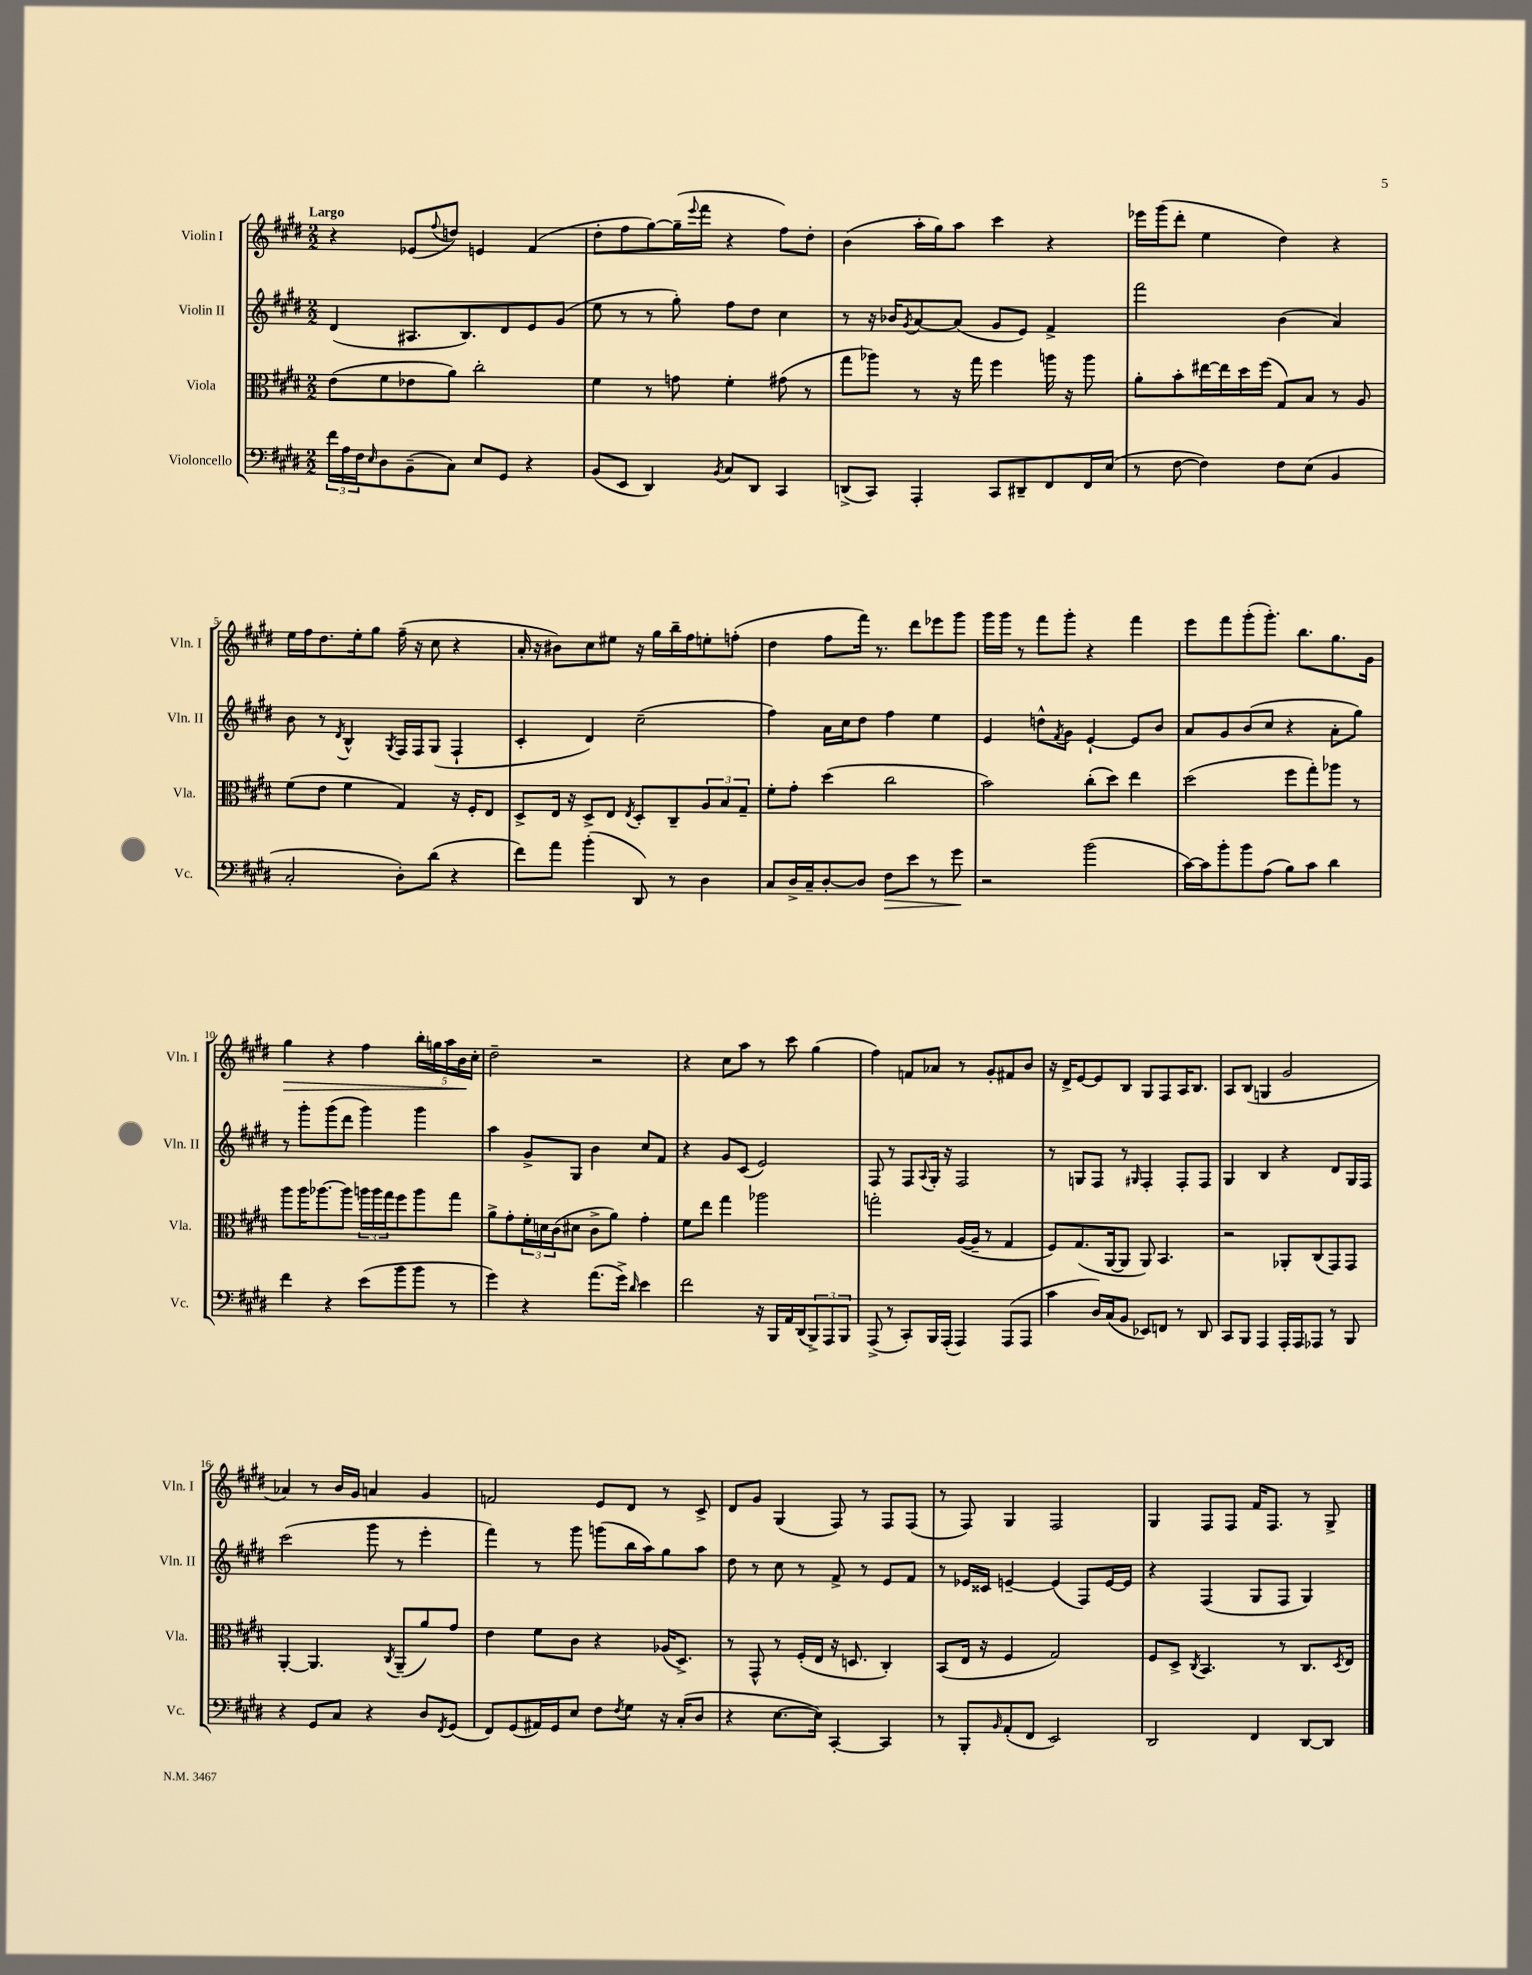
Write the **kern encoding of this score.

**kern	**dynam	**kern	**kern	**kern	**dynam
*part4	*part4	*part3	*part2	*part1	*part1
*staff4	*staff4	*staff3	*staff2	*staff1	*staff1
*I"Violoncello	*	*I"Viola	*I"Violin II	*I"Violin I	*
*I'Vc.	*	*I'Vla.	*I'Vln. II	*I'Vln. I	*
*clefF4	*	*clefC3	*clefG2	*clefG2	*
*k[f#c#g#d#]	*	*k[f#c#g#d#]	*k[f#c#g#d#]	*k[f#c#g#d#]	*
*M2/2	*	*M2/2	*M2/2	*M2/2	*
=1	=1	=1	=1	=1	=1
!	!	!	!	!LO:TX:a:B:t=Largo	!
24f#\LL	.	(8e\L	(4d#/	4r	.
24A\	.	.	.	.	.
24F#\J	.	.	.	.	.
16qqE/	.	.	.	.	.
8D#\	.	8f#\	.	.	.
(8BB~\	.	8e-X\	8.A#X/L	(8e-X/L	.
.	.	.	.	8qqff#/	.
8C#\J)	.	8a\J)	.	8ddn/J)	.
.	.	.	8.B/)	.	.
8E/L	.	2cc#'\	.	4en/	.
8GG#/J	.	.	8d#/	.	.
4r	.	.	8e/	(4f#/	.
.	.	.	(8g#/J	.	.
=2	=2	=2	=2	=2	=2
(8BB/L	.	4f#\	8ee\	8dd#'\L	.
8EE/J	.	.	8r	8ff#\	.
4DD#/)	.	8r	8r	[8gg#\)	.
.	.	8gn\	8gg#'\)	(16gg#~\L]	.
.	.	.	.	8qqeee/	.
.	.	.	.	16fff#\JJ	.
8qBB/	.	.	.	.	.
8C#/L	.	4f#'\	8ff#\L	4r	.
8DD#/J	.	.	8dd#\J	.	.
4CC#/	.	(8g#X\	4cc#\	8ff#\L)	.
.	.	8r	.	8dd#'\J	.
=3	=3	=3	=3	=3	=3
(8DDn^/L	.	8gg#\L	8r	(4b\	.
8CC#/J)	.	8aa-X\J)	16r	.	.
.	.	.	16b-X/KL	.	.
.	.	.	8qg#/	.	.
4AAA'/	.	8r	[8a/	16aa'\LL	.
.	.	.	.	16gg#\J)	.
.	.	16r	(8a/J]	8aa\J	.
.	.	16gg#\	.	.	.
8CC#/L	.	4ff#\	8g#/L	4ccc#\	.
8DD#X~/	.	.	8e/J)	.	.
8FF#/	.	16aan\	4f#^/	4r	.
.	.	16r	.	.	.
16FF#/L	.	8aa\	.	.	.
(16E/JJ	.	.	.	.	.
=4	=4	=4	=4	=4	=4
8r	.	8a'\L	2fff#\	16eee-X\LL	.
.	.	.	.	(16ggg#\J	.
[8F#\	.	8b'\	.	8ddd#'\J	.
4F#\])	.	[16ee#X\L	.	4ee\	.
.	.	16ee#\]	.	.	.
.	.	16dd#\	.	.	.
.	.	(16ff#\JJ	.	.	.
8F#\L	.	8G#/L)	(4b\	4dd#\)	.
(8E\J	.	8B/J	.	.	.
4BB/	.	8r	4a/)	4r	.
.	.	8A/	.	.	.
!!LO:LB:g=z
=5	=5	=5	=5	=5	=5
2C#'/	.	(8f#\L	8b\	16ee\LL	.
.	.	.	.	16ff#\J	.
.	.	8e\J	8r	8.dd#\	.
.	.	.	8qd#/	.	.
.	.	4f#\	4B^^/	.	.
.	.	.	.	16ee'\k	.
.	.	.	.	8gg#\J	.
.	.	.	8qG#/	.	.
8D#'\L)	.	4G#/)	16F#/LL	(16ff#~\	.
.	.	.	16F#/J	16r	.
(8d#\J	.	.	(8G#/J	8cc#\	.
4r	.	16r	4F#`/	4r	.
.	.	16F#'/KL	.	.	.
.	.	8E/J	.	.	.
=6	=6	=6	=6	=6	=6
8f#\L)	.	8D#^/L	4c#'/	16a'/	.
.	.	.	.	16r	.
8a\J	.	16E/Jk	.	8b#X\L)	.
.	.	16r	.	.	.
(4b'\	.	8D#^/L	4d#/)	8cc#\	.
.	.	8E/J	.	8ee#X\J	.
.	.	8qE/	.	.	.
8DD#/)	.	8D#'/L	(2cc#~\	16r	.
.	.	.	.	16gg#\LL	.
8r	.	8C#~/	.	16bb~\	.
.	.	.	.	16ff#\J	.
4D#\	.	12A/	.	8een'\	.
.	.	12B/	.	.	.
.	.	.	.	(8ffn'\J	.
.	.	12G#~/J	.	.	.
=7	=7	=7	=7	=7	=7
8C#/L	.	8f#'\L	4ff#\)	4dd#\	.
16D#^/L	.	8g#'\J	.	.	.
16C#~/J	.	.	.	.	.
[8D#'/	.	(4dd#\	16a\LL	8ff#\L	.
.	.	.	16cc#\J	.	.
8D#/J]	.	.	8dd#\J	16fff#\Jk)	.
.	.	.	.	8.r	.
!	!LO:HP:b	!	!	!	!
8F#\L	>	2cc#\	4ff#\	.	.
8e\J	.	.	.	8ddd#\L	.
8r	.	.	4ee\	8eee-X\	.
8g#\	.	.	.	8ggg#\J	.
.	]	.	.	.	.
=8	=8	=8	=8	=8	=8
2r	.	2b\)	4e/	16ggg#\LL	.
.	.	.	.	16ggg#\JJ	.
.	.	.	.	8r	.
.	.	.	8ddn^^\L	8fff#\L	.
.	.	.	8qf#/	.	.
.	.	.	8g#\J	8ggg#'\J	.
(2b\	.	(8cc#'\L	[4e`/	4r	.
.	.	8dd#\J)	.	.	.
.	.	4ee\	8e/L]	4fff#\	.
.	.	.	8b/J	.	.
=9	=9	=9	=9	=9	=9
[16c#\LL)	.	(2dd#\	8a/L	8eee\L	.
16c#\J]	.	.	.	.	.
8b'\	.	.	8g#/	8fff#\	.
8b\	.	.	(8b/	(8ggg#'\	.
(8A\J	.	.	8cc#/J	8.ggg#'\J)	.
8B\L)	.	8ff#\L	4r	.	.
.	.	.	.	8.bb\L	.
8c#\J	.	8gg#'\)	.	.	.
4d#\	.	8aa-X\J	8a'\L	8.gg#\	.
.	.	8r	8gg#\J)	.	.
.	.	.	.	16g#\Jk	.
!!LO:LB:g=z
=10	=10	=10	=10	=10	=10
!	!	!	!	!	!LO:HP:b
4f#\	.	8aa\L	8r	4gg#\	>
.	.	16aa\K	8ggg#'\L	.	.
.	.	[8.aa-X\	.	.	.
4r	.	.	(8ggg#\	4r	.
.	.	8aa-\J]	8ddd#\J	.	.
(8e\L	.	24aan\LL	4ggg#\)	4ff#\	.
.	.	24aa\	.	.	.
.	.	24gg#\J	.	.	.
8b\	.	8ff#\	.	.	.
8b\J	.	8aa\	4ggg#\	20bb'\LL	.
.	.	.	.	20ggn\	.
.	.	.	.	20aa\	.
8r	.	8gg#\J	.	.	.
.	.	.	.	20b\	.
.	.	.	.	20cc#'\JJ	]
=11	=11	=11	=11	=11	=11
4g#\)	.	8a^\L	4aa\	2dd#~\	.
.	.	8g#'\	.	.	.
4r	.	24f#'\L	8g#^/L	.	.
.	.	24dn\	.	.	.
.	.	(24c#\J	.	.	.
.	.	8d#X\J	8G#/J	.	.
(8.a\L	.	8c#^\L	4b\	2r	.
.	.	8a\J)	.	.	.
16g#^\Jk)	.	.	.	.	.
16qqd#/	.	.	.	.	.
4e\	.	4g#'\	8cc#/L	.	.
.	.	.	8f#/J	.	.
=12	=12	=12	=12	=12	=12
2f#\	.	8f#\L	4r	4r	.
.	.	8ee\J	.	.	.
.	.	4gg#\	8g#/L	8cc#\L	.
.	.	.	(8c#/J	8aa\J	.
16r	.	2aa-X\	2e/)	8r	.
16BBB/LL	.	.	.	.	.
16AA/	.	.	.	8ccc#\	.
(16DD#/J	.	.	.	.	.
12BBB^/)	.	.	.	(4gg#\	.
12AAA/	.	.	.	.	.
12BBB/J	.	.	.	.	.
=13	=13	=13	=13	=13	=13
(8AAA^/	.	2ggn'\	8F#/	4ff#\)	.
8r	.	.	8r	.	.
8CC#'/L)	.	.	8F#/L	8fn/L	.
.	.	.	8qqA/	.	.
16BBB/L	.	.	16G#'/Jk	8a-X/J	.
(16AAA'/JJ	.	.	16r	.	.
4AAA/)	.	([16A/LL	2F#/	8r	.
.	.	16A~/JJ]	.	.	.
.	.	8r	.	8g#'/L	.
(8AAA/L	.	4G#/	.	8f#X/	.
8AAA/J	.	.	.	8b/J	.
=14	=14	=14	=14	=14	=14
4c#\	.	8F#/L)	8r	16r	.
.	.	.	.	16d#^/KL	.
.	.	(8.G#/	8Gn/L	[8e/	.
16D#/LL)	.	.	8F#/J	8e/]	.
(16C#/J	.	[16AA/k	.	.	.
8BB/J	.	8AA/J]	8r	8B/J	.
.	.	.	16qqG#X/	.	.
8EE-X/L)	.	8AA/)	4F#'/	8G#/L	.
8FFn/J	.	4.BB/	.	8F#/	.
8r	.	.	8F#'/L	16A/K	.
.	.	.	.	8.B/J	.
8DD#/	.	.	8F#/J	.	.
=15	=15	=15	=15	=15	=15
8CC#/L	.	2r	4G#/	8A/L	.
8BBB/J	.	.	.	(8B/J	.
4AAA/	.	.	4B/	4Gn/	.
16AAA'/LL	.	8AA-X'/L	4r	2g#/	.
16AAA/J	.	.	.	.	.
8AAA-X/J	.	(8C#/	.	.	.
8r	.	8GG#/)	8d#/L	.	.
8BBB/	.	8GG#/J	16G#/L	.	.
.	.	.	16F#/JJ	.	.
!!LO:LB:g=z
=16	=16	=16	=16	=16	=16
4r	.	[4AA'/	(2ccc#\	4a-X/)	.
8GG#/L	.	4.AA/]	.	8r	.
8C#/J	.	.	.	16b/LL	.
.	.	.	.	16g#/JJ	.
4r	.	.	8ggg#\	4an/	.
.	.	8qC#/	.	.	.
.	.	(8AA~/L	8r	.	.
8D#/L	.	8a/)	4eee'\	4g#/	.
8qFF#/	.	.	.	.	.
(8GG#/J	.	8g#/J	.	.	.
=17	=17	=17	=17	=17	=17
8FF#/L)	.	4e\	4fff#\)	2fn/	.
(8GG#/	.	.	.	.	.
16AA#X/L)	.	8f#\L	8r	.	.
16GG#/J	.	.	.	.	.
8E/J	.	8c#\J	8ggg#\	.	.
8F#\L	.	4r	(8gggn\L	8e/L	.
8qF#/	.	.	.	.	.
8G#\J	.	.	16bb\L	8d#/J	.
.	.	.	16aa\J)	.	.
16r	.	(16A-X/KL	8gg#\	8r	.
(16C#'/KL	.	8.D#^/J)	.	.	.
8D#/J	.	.	8aa\J	8c#^/	.
=18	=18	=18	=18	=18	=18
4r	.	8r	8dd#\	8d#/L	.
.	.	8GG#^^/	8r	8g#/J	.
[8.E\L	.	8r	8cc#\	(4G#/	.
.	.	(16F#'/LL	8r	.	.
16E\Jk])	.	16E/JJ	.	.	.
[4CC#'/	.	16r	8f#^/	8F#/)	.
.	.	8.Dn/	.	.	.
.	.	.	8r	8r	.
4CC#/]	.	4C#'/)	8e/L	8F#/L	.
.	.	.	8f#/J	(8F#/J	.
=19	=19	=19	=19	=19	=19
8r	.	(8BB/L	8r	8r	.
8BBB'/L	.	16E/Jk	16e-X/LL	8F#/)	.
.	.	16r	16c##X/JJ	.	.
16qqBB/	.	.	.	.	.
(8AA'/	.	4F#/	[4en~/	4G#/	.
8FF#/J	.	.	.	.	.
2EE/)	.	2G#/)	(4e/]	2F#/	.
.	.	.	8F#/L)	.	.
.	.	.	[16e/L	.	.
.	.	.	16e/JJ]	.	.
=20	=20	=20	=20	=20	=20
2DD#/	.	8F#/L	4r	4G#/	.
.	.	8D#^/J	.	.	.
.	.	8qC#/	.	.	.
.	.	4.BB/	(4F#/	8F#/L	.
.	.	.	.	8F#/J	.
4FF#/	.	.	8G#/L	16f#/KL	.
.	.	.	.	8.F#/J	.
.	.	8r	8F#/J	.	.
[8DD#/L	.	8.C#/L	4G#/)	8r	.
8DD#/J]	.	.	.	8G#^/	.
.	.	8qD#/	.	.	.
.	.	16E/Jk	.	.	.
==	==	==	==	==	==
*-	*-	*-	*-	*-	*-
